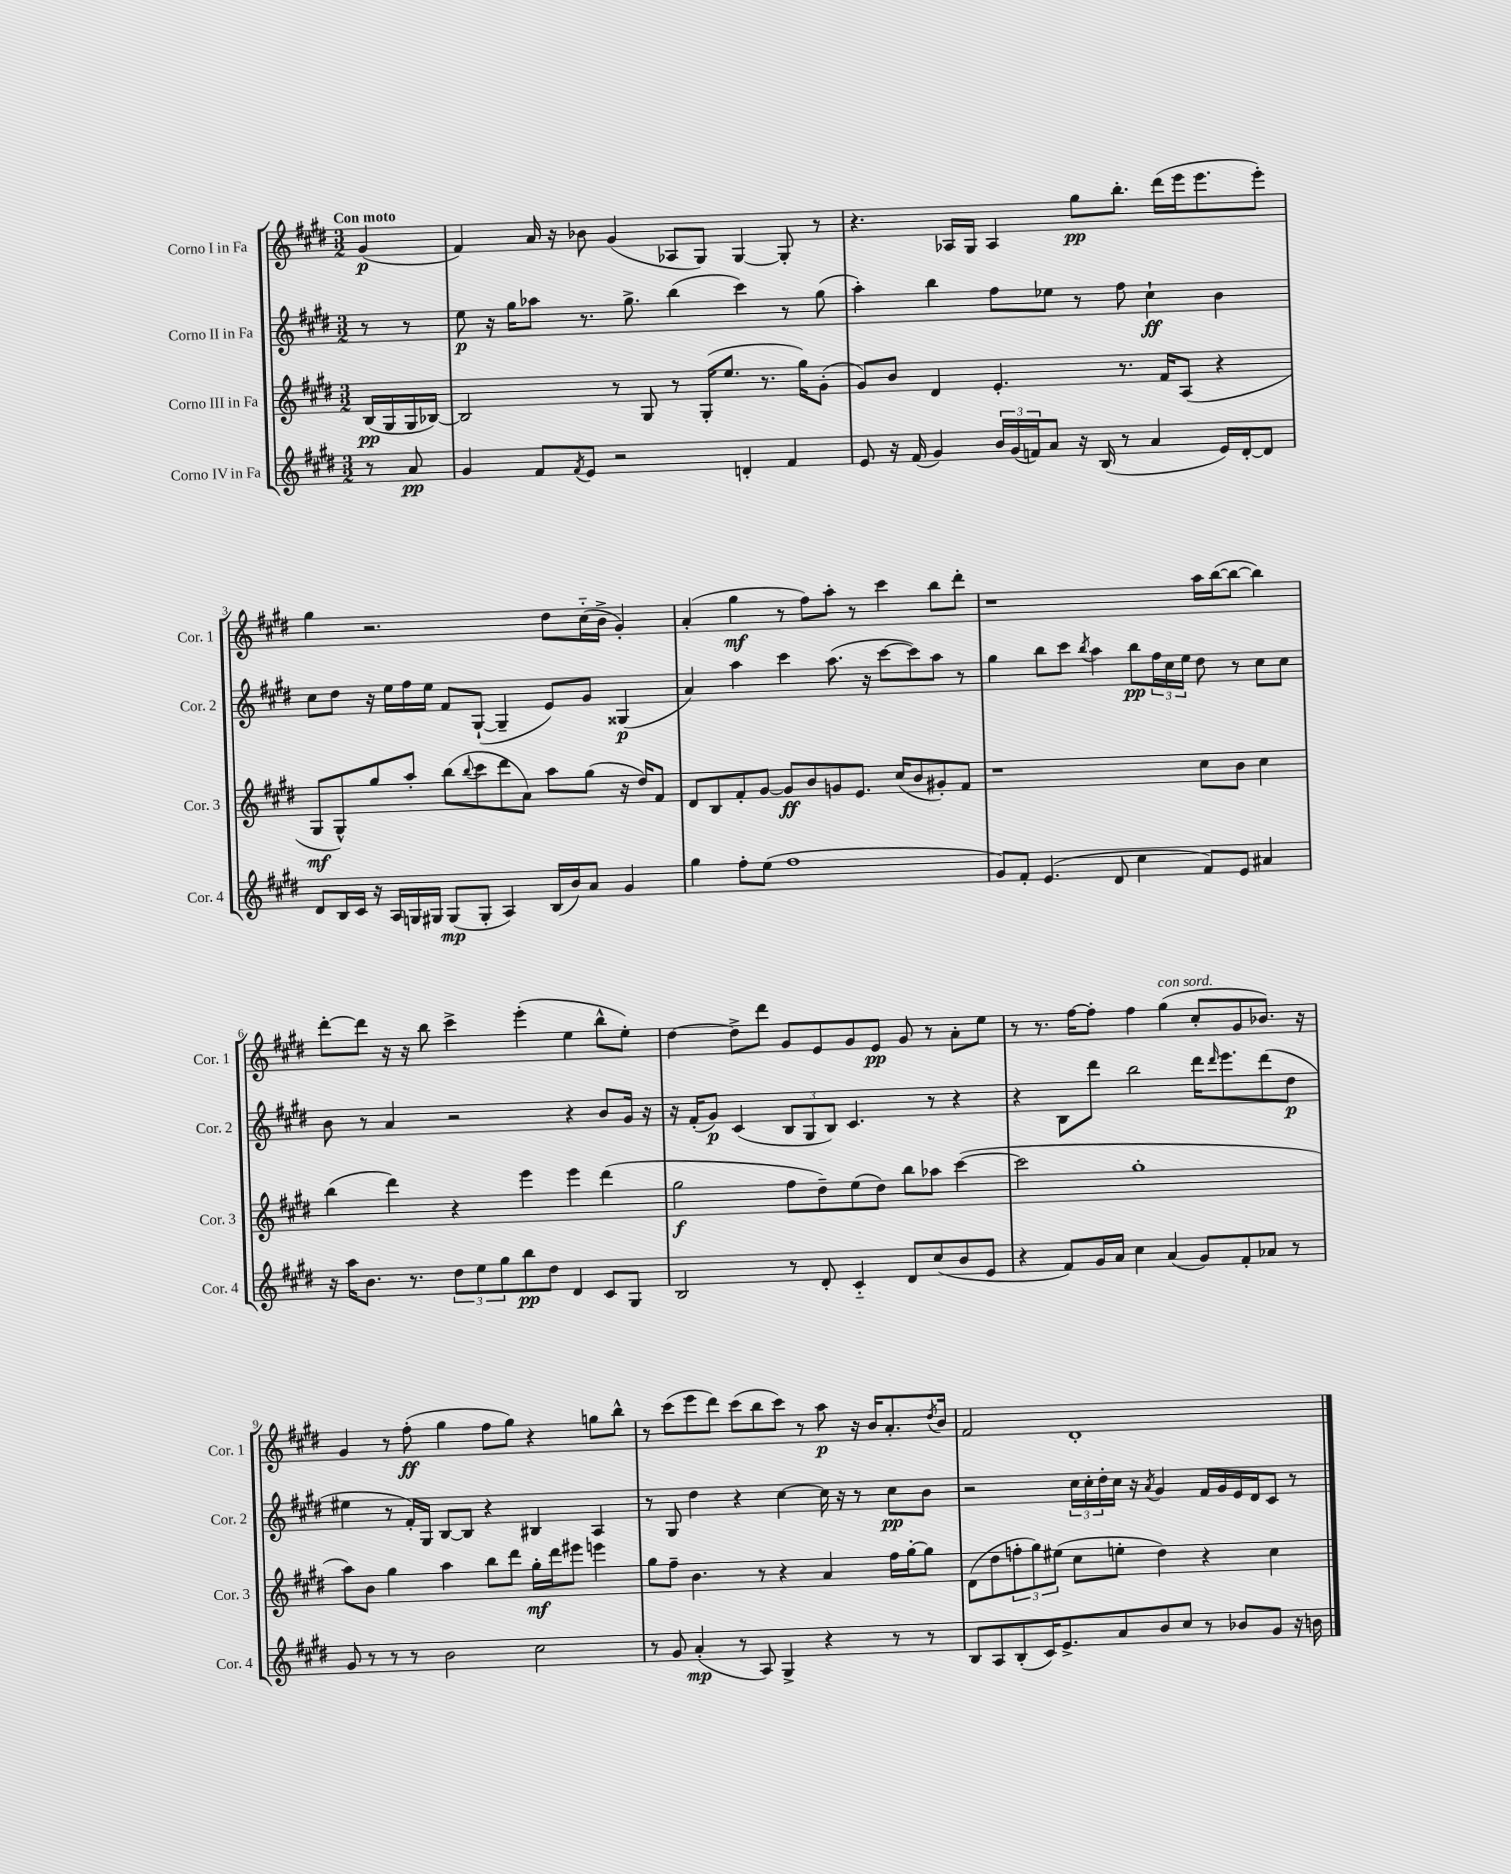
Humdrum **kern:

**kern	**kern	**kern	**kern
*staff4	*staff3	*staff2	*staff1
*clefG2	*clefG2	*clefG2	*clefG2
*k[f#c#g#d#]	*k[f#c#g#d#]	*k[f#c#g#d#]	*k[f#c#g#d#]
*M3/2	*M3/2	*M3/2	*M3/2
8r	(16B	8r	(4g#
.	16G#	.	.
8a	16G#	8r	.
.	[16B-)	.	.
=	=	=	=
4g#	2B-]	8ee	4f#)
.	.	16r	.
.	.	16gg#	.
8f#	.	8aa-	16a
.	.	.	16r
8qf#	.	.	.
8e	.	8.r	8b-
2r	8r	.	(4g#
.	.	8.gg#^	.
.	8G#	.	.
.	8r	(4bb	8A-
.	(16G#'	.	8G#)
.	8.ee	.	.
4d'	.	4ccc#)	[4G#
.	8.r	.	.
4f#	.	8r	8G#']
.	16gg#)	.	.
.	(8g#'	(8gg#	8r
=	=	=	=
8e	8g#)	4aa')	4.r
16r	8b	.	.
(16f#	.	.	.
4g#)	4d#	4bb	.
.	.	.	16A-
.	.	.	16G#
24b	4.e'	8ff#	4A-
(24g#	.	.	.
24f)	.	.	.
8a	.	8ee-	.
16r	.	8r	8gg#
(16B	.	.	.
8r	8.r	8ff#	8.bb'
4a	.	4cc#`	.
.	16f#	.	(16ddd#
.	(8A	.	16eee
.	.	.	8.eee
16e)	4r	4b	.
[16d#'	.	.	.
8d#]	.	.	8eee')
=	=	=	=
8d#	8G#	8cc#	4gg#
16B	8G#^^)	8dd#	.
16c#	.	.	.
16r	8gg#	16r	2.r
16A	.	16ee	.
16G	8aa'	16ff#	.
16G#	.	16ee	.
(8G#	(8bb	8f#	.
.	8qqbb	.	.
8G#'	8ccc#	([8G#`	.
4A)	8ddd#	4G#~]	.
.	8a)	.	.
(16B	8aa	8e)	8dd#
16b)	.	.	.
8a	(8gg#	8g#	(16cc#'~
.	.	.	16b^
4g#	16r	(4G##	4g#')
.	16dd#)	.	.
.	8f#	.	.
=	=	=	=
4gg#	8d#	4a)	(4a'
.	8B	.	.
8ff#'	8f#'	4aa	4gg#
(8ee	[8g#	.	.
1ff#	8g#]	4ccc#	8r
.	8b	.	8ff#)
.	8g	(8.aa	8aa'
.	8.e	.	8r
.	.	16r	.
.	.	[8ccc#	4ccc#
.	(16cc#	.	.
.	8b	8ccc#])	.
.	8g#')	8aa	8bb
.	8f#	8r	8ddd#'
=	=	=	=
8g#)	1r	4gg#	1r
8f#'	.	.	.
(4.e	.	8bb	.
.	.	8ccc#	.
.	.	8qbb	.
.	.	4aa	.
8d#	.	.	.
4cc#	.	8bb	.
.	.	24ff#	.
.	.	24cc#	.
.	.	24ee	.
8f#)	8cc#	8dd#	16aa
.	.	.	([16bb
8e	8b	8r	8bb_
4a#	4cc#	8cc#	4bb])
.	.	8cc#	.
=	=	=	=
16r	(4bb	8b	[8ddd#'
16aa	.	.	.
8.b	.	8r	8ddd#]
.	4ddd#)	4a	16r
8.r	.	.	16r
.	.	.	8bb
12dd#	4r	2r	4ccc#^
12ee	.	.	.
12gg#	.	.	.
8bb	4eee	.	(4eee'
8dd#	.	.	.
4d#	4eee	4r	4ee
8c#	(4ddd#	8b	8bb^^
8G#	.	16g#	8ee')
.	.	16r	.
=	=	=	=
2B	2gg#	16r	[4dd#
.	.	(16f#'	.
.	.	8g#)	.
.	.	(4c#	8dd#^]
.	.	.	8ddd#
8r	8ff#	12B	8g#
.	.	12G#	.
8d#'	8dd#~)	.	8e
.	.	12B)	.
4c#'~	(8ee	4.c#	8g#
.	8dd#)	.	8e
8d#	8bb	.	8g#
(8cc#	8aa-	8r	8r
8b	([4ccc#	4r	8a'
8e	.	.	8ee
=	=	=	=
4r	2ccc#]	4r	8r
.	.	.	8.r
8f#)	.	8B	.
.	.	.	[16ff#
16g#	.	8ddd#	8ff#']
16a	.	.	.
4cc#	1gg#'	2bb	4ff#
(4a	.	.	(4gg#
8g#)	.	16ddd#	8cc#'
.	.	16qqddd#	.
.	.	8.eee	.
8f#'	.	.	8g#
8a-	.	(8ddd#	8.b-)
8r	.	8dd#	.
.	.	.	16r
=	=	=	=
8g#	8aa)	4ee#	4g#
8r	8b	.	.
8r	4gg#	8r	8r
8r	.	16f#')	(8ff#'
.	.	16G#	.
2b	4aa	[8B	4gg#
.	.	8B]	.
.	8bb	4r	8ff#
.	8ddd#	.	8gg#)
2cc#	16gg#'	4B#	4r
.	16ddd#	.	.
.	8eee#	.	.
.	4eee	4A	8gg
.	.	.	8bb^^
=	=	=	=
8r	8gg#	8r	8r
8g#	8ff#~	8G#	(8ccc#
(4a'	4.b	4dd#	8eee
.	.	.	8ddd#)
8r	.	4r	(8ccc#
8A)	8r	.	8bb
4G#^	4r	[4cc#	8ccc#)
.	.	.	8r
4r	4a	16cc#]	8aa
.	.	16r	.
.	.	8r	16r
.	.	.	16b
8r	16ff#	8cc#	8.a'
.	[16gg#'	.	.
8r	8gg#]	8b	.
.	.	.	8qdd#
.	.	.	16b
=	=	=	=
8B	(8d#	2r	2f#
8A	8dd#	.	.
(8B'	12ff'	.	.
.	12gg#)	.	.
16c#)	.	.	.
.	(12ee#	.	.
8.e^	.	.	.
.	8cc#	24cc#	1d#'
.	.	24cc#'	.
.	.	24dd#'	.
8a	8ee'	16cc#	.
.	.	16r	.
.	.	8qa	.
8b	4dd#)	4g#	.
8cc#	.	.	.
8r	4r	16f#	.
.	.	16g#	.
8b-	.	16e	.
.	.	16d#	.
8g#	4cc#	8c#	.
16r	.	8r	.
16b	.	.	.
==	==	==	==
*-	*-	*-	*-
